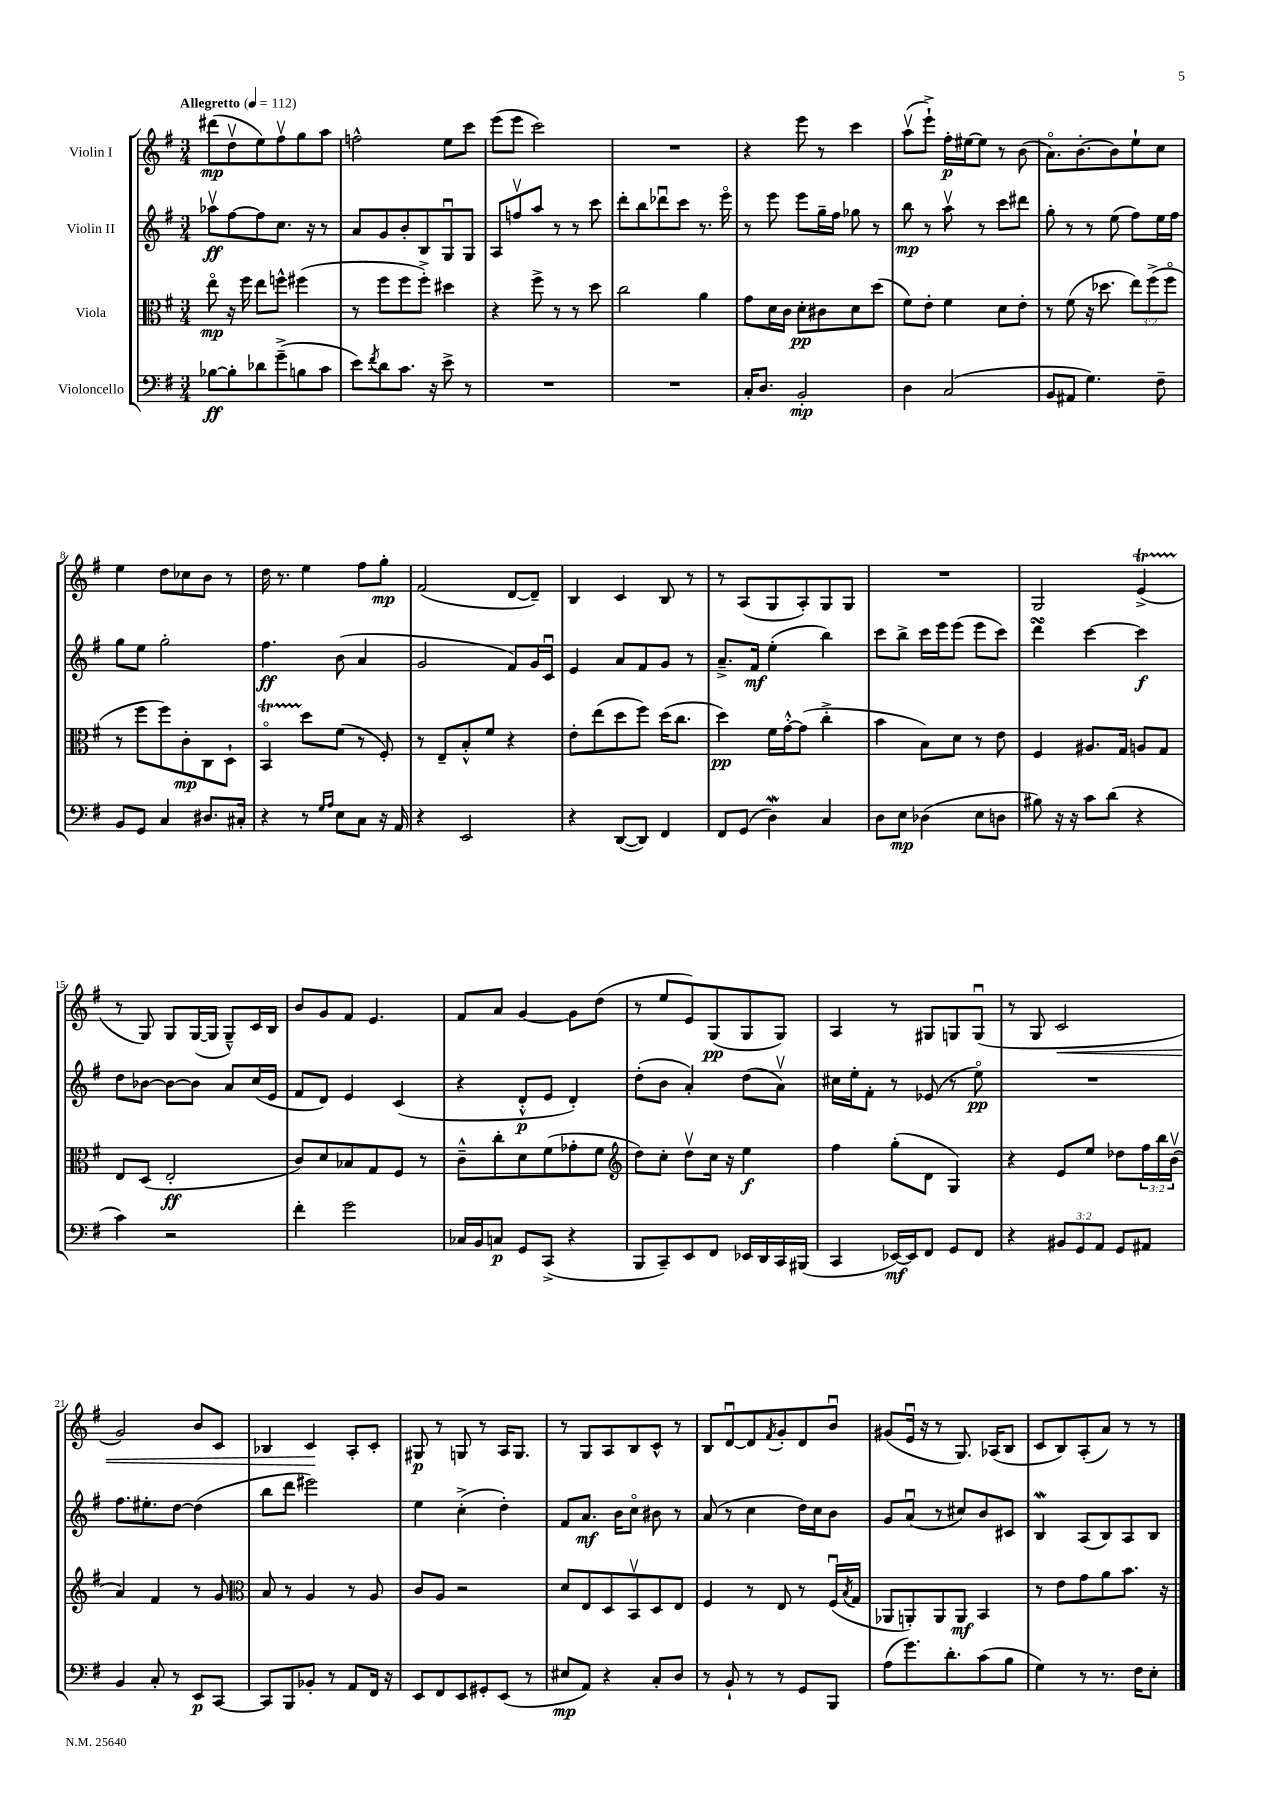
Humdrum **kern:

**kern	**kern	**kern	**kern
*staff4	*staff3	*staff2	*staff1
*clefF4	*clefC3	*clefG2	*clefG2
*k[f#]	*k[f#]	*k[f#]	*k[f#]
*M3/4	*M3/4	*M3/4	*M3/4
*MM112	*MM112	*MM112	*MM112
[8B-	8eeo	8aa-v	(8ddd#
8B-']	16r	[8ff#	8ddv
.	16ff#	.	.
8d-	8ee	8ff#]	8ee)
(8g~^	8ff^^	8.cc	8ff#v
8B	(4ff#	.	8gg
.	.	16r	.
8c	.	8r	8aa
=	=	=	=
8e)	8r	8a	2ff^^
8qf#	.	.	.
8d	8ff#	8g	.
8.c	8ff#	8b'	.
.	8ff#'^)	8B	.
16r	.	.	.
8e^	4dd#	8Gu	8ee
8r	.	8G	8ccc
=	=	=	=
2.r	4r	8A	(8eee
.	.	8ffv	8eee
.	8ff#^	8aa	2ccc)
.	8r	8r	.
.	8r	8r	.
.	8dd	8ccc	.
=	=	=	=
2.r	2cc	8ddd'	2.r
.	.	8bb	.
.	.	8ddd-u	.
.	.	8ccc	.
.	4a	8.r	.
.	.	16eeeo	.
=	=	=	=
16C'	8g	8r	4r
8.D	.	.	.
.	16d	8eee	.
.	16c	.	.
2BB'	8d'	8eee	8eee
.	8c#	16gg~	8r
.	.	16ff#	.
.	8d	8gg-	4ccc
.	(8dd	8r	.
=	=	=	=
4D	8f#)	8bb	(8aav
.	8e'	8r	8eee`^)
(2C	4f#	8aav	16ff#'
.	.	.	[16ee#
.	.	8r	8ee#]
.	8d	8ccc	8r
.	8e'	8ddd#	(8b
=	=	=	=
8BB	8r	8gg'	8.ao)
8AA#	(8f#	8r	.
.	.	.	[8.b'
4.G)	16r	8r	.
.	8.dd-	.	.
.	.	(8ee	8b]
.	12ee)	8ff#)	8ee`
.	(12ff#^	.	.
8F#~	.	16ee	8cc
.	12ff#o	.	.
.	.	16ff#	.
=	=	=	=
8BB	8r	8gg	4ee
8GG	8ff#	8ee	.
4C	8ff#)	2gg'	8dd
.	8c'	.	8cc-
8.D#	8C	.	8b
.	8D`	.	8r
16C#'	.	.	.
=	=	=	=
4r	4BBo	4.ff#	16dd
.	.	.	8.r
8r	8dd	.	4ee
16qqG	.	.	.
16qqA	.	.	.
8E	(8f#	(8b	.
8C	8r	4a	8ff#
16r	8F#')	.	8gg'
16AA	.	.	.
=	=	=	=
4r	8r	2g	(2f#
.	8E~	.	.
2EE	8B'^^	.	.
.	8f#	.	.
.	4r	8f#)	[8d
.	.	16g	8d~])
.	.	16cu	.
=	=	=	=
4r	8e'	4e	4B
.	(8ee	.	.
([8DD	8dd	8a	4c
8DD])	8ff#)	8f#	.
4FF#	(16dd	8g	8B
.	8.cc	.	.
.	.	8r	8r
=	=	=	=
8FF#	4dd)	8.a~^	8r
(8GG	.	.	(8A
.	.	16f#	.
4D)	16f#	(4ee'	8G
.	[16g'^^	.	.
.	(8g]	.	8A')
4C	4cc'^	4bb)	8G
.	.	.	8G
=	=	=	=
8D	4b	8ccc	2.r
8E	.	8bb^	.
(4D-	8B)	16ccc	.
.	.	16eee	.
.	8d	(8eee	.
8E	8r	8eee	.
8D	8e	8ccc)	.
=	=	=	=
8B#)	4F#	4ddd	2G
16r	.	.	.
16r	.	.	.
8c	8.A#	[4ccc	.
(8d	.	.	.
.	16G	.	.
4r	8A	4ccc]	(4e^
.	8G	.	.
=	=	=	=
4c)	8E	8dd	8r
.	(8D	[8b-	8G)
2r	2E'	8b-_	8G
.	.	8b-]	([16G
.	.	.	16G]
.	.	8a	8G~^^)
.	.	(16cc	16c
.	.	16e	16B
=	=	=	=
4f#'	8c)	8f#	8b
.	8d	8d)	8g
2g	8B-	4e	8f#
.	8G	.	4.e
.	8F#	(4c	.
.	8r	.	.
=	=	=	=
16C-	8c~^^	4r	8f#
16BB	.	.	.
8C	8cc'	.	8a
8GG	8d	8d'^^	[4g
(8CC^	(8f#	8e	.
4r	8g-'	4d')	8g]
.	8f#	.	(8dd
=	=	=	=
*	*clefG2	*	*
8BBB	8dd)	(8dd'	8r
8CC~)	8cc'	8b	8ee
8EE	8ddv	4a')	8e)
8FF#	16cc	.	(8G
.	16r	.	.
16EE-	4ee	(8dd	8G
16DD	.	.	.
16CC	.	8av)	8G)
(16BBB#	.	.	.
=	=	=	=
4CC	4ff#	16cc#	4A
.	.	16ee'	.
.	.	8f#'	.
[16EE-)	(8gg'	8r	8r
16EE-]	.	.	.
8FF#	8d	(8e-	8G#
8GG	4G)	8r	8G
8FF#	.	8eeo)	(8Gu
=	=	=	=
4r	4r	2.r	8r
.	.	.	8G
12BB#	8e	.	2c
12GG	.	.	.
.	8ee	.	.
12AA	.	.	.
8GG	8dd-	.	.
8AA#	24ff#	.	.
.	24bb	.	.
.	(24bv	.	.
=	=	=	=
4BB	4a)	8.ff#	2g)
.	.	8.ee#'	.
8C'	4f#	.	.
8r	.	[8dd	.
8EE	8r	(4dd]	8b
[8CC	8g	.	8c
=	=	=	=
*	*clefC3	*	*
8CC]	8B	8bb	4B-
8BBB	8r	8ddd	.
8BB-'	4A	2eee#)	4c
8r	.	.	.
8AA	8r	.	8A'
16FF#	8A	.	8c'
16r	.	.	.
=	=	=	=
8EE	8c	4ee	8G#
8FF#	8A	.	8r
8EE	2r	(4cc'^	8G
8GG#'	.	.	8r
(8EE	.	4dd')	16A
.	.	.	8.G
8r	.	.	.
=	=	=	=
8E#	8d	8f#	8r
8AA)	8E	8.a	8G
4r	8D	.	8A
.	.	16b	.
.	8BBv	8cco	8B
8C'	8D	8b#	8c^^
8D	8E	8r	8r
=	=	=	=
8r	4F#	(8a	8B
8BB`	.	8r	[8du
8r	8r	4cc	8d]
.	.	.	8qf#
8r	8E	.	8g'
8GG	8r	16dd)	8d
.	.	16cc	.
8BBB	(16F#u	8b	8bu
.	8qB	.	.
.	16G	.	.
=	=	=	=
(8A	8AA-	8g	(8g#
8.g)	8AA')	(8au	16eu
.	.	.	16r
.	8AA	8r	8r
8.d'	.	.	.
.	8AA	8cc#)	8.G)
(8c	4BB	8b	.
.	.	.	(16A-
8B	.	8c#	8B
=	=	=	=
4G)	8r	4B	8c
.	8e	.	8B)
8r	8g	(8A	(8A'
8.r	8a	8B)	8a)
.	8.b	8A	8r
16F#	.	.	.
8E'	.	8B	8r
.	16r	.	.
==	==	==	==
*-	*-	*-	*-
